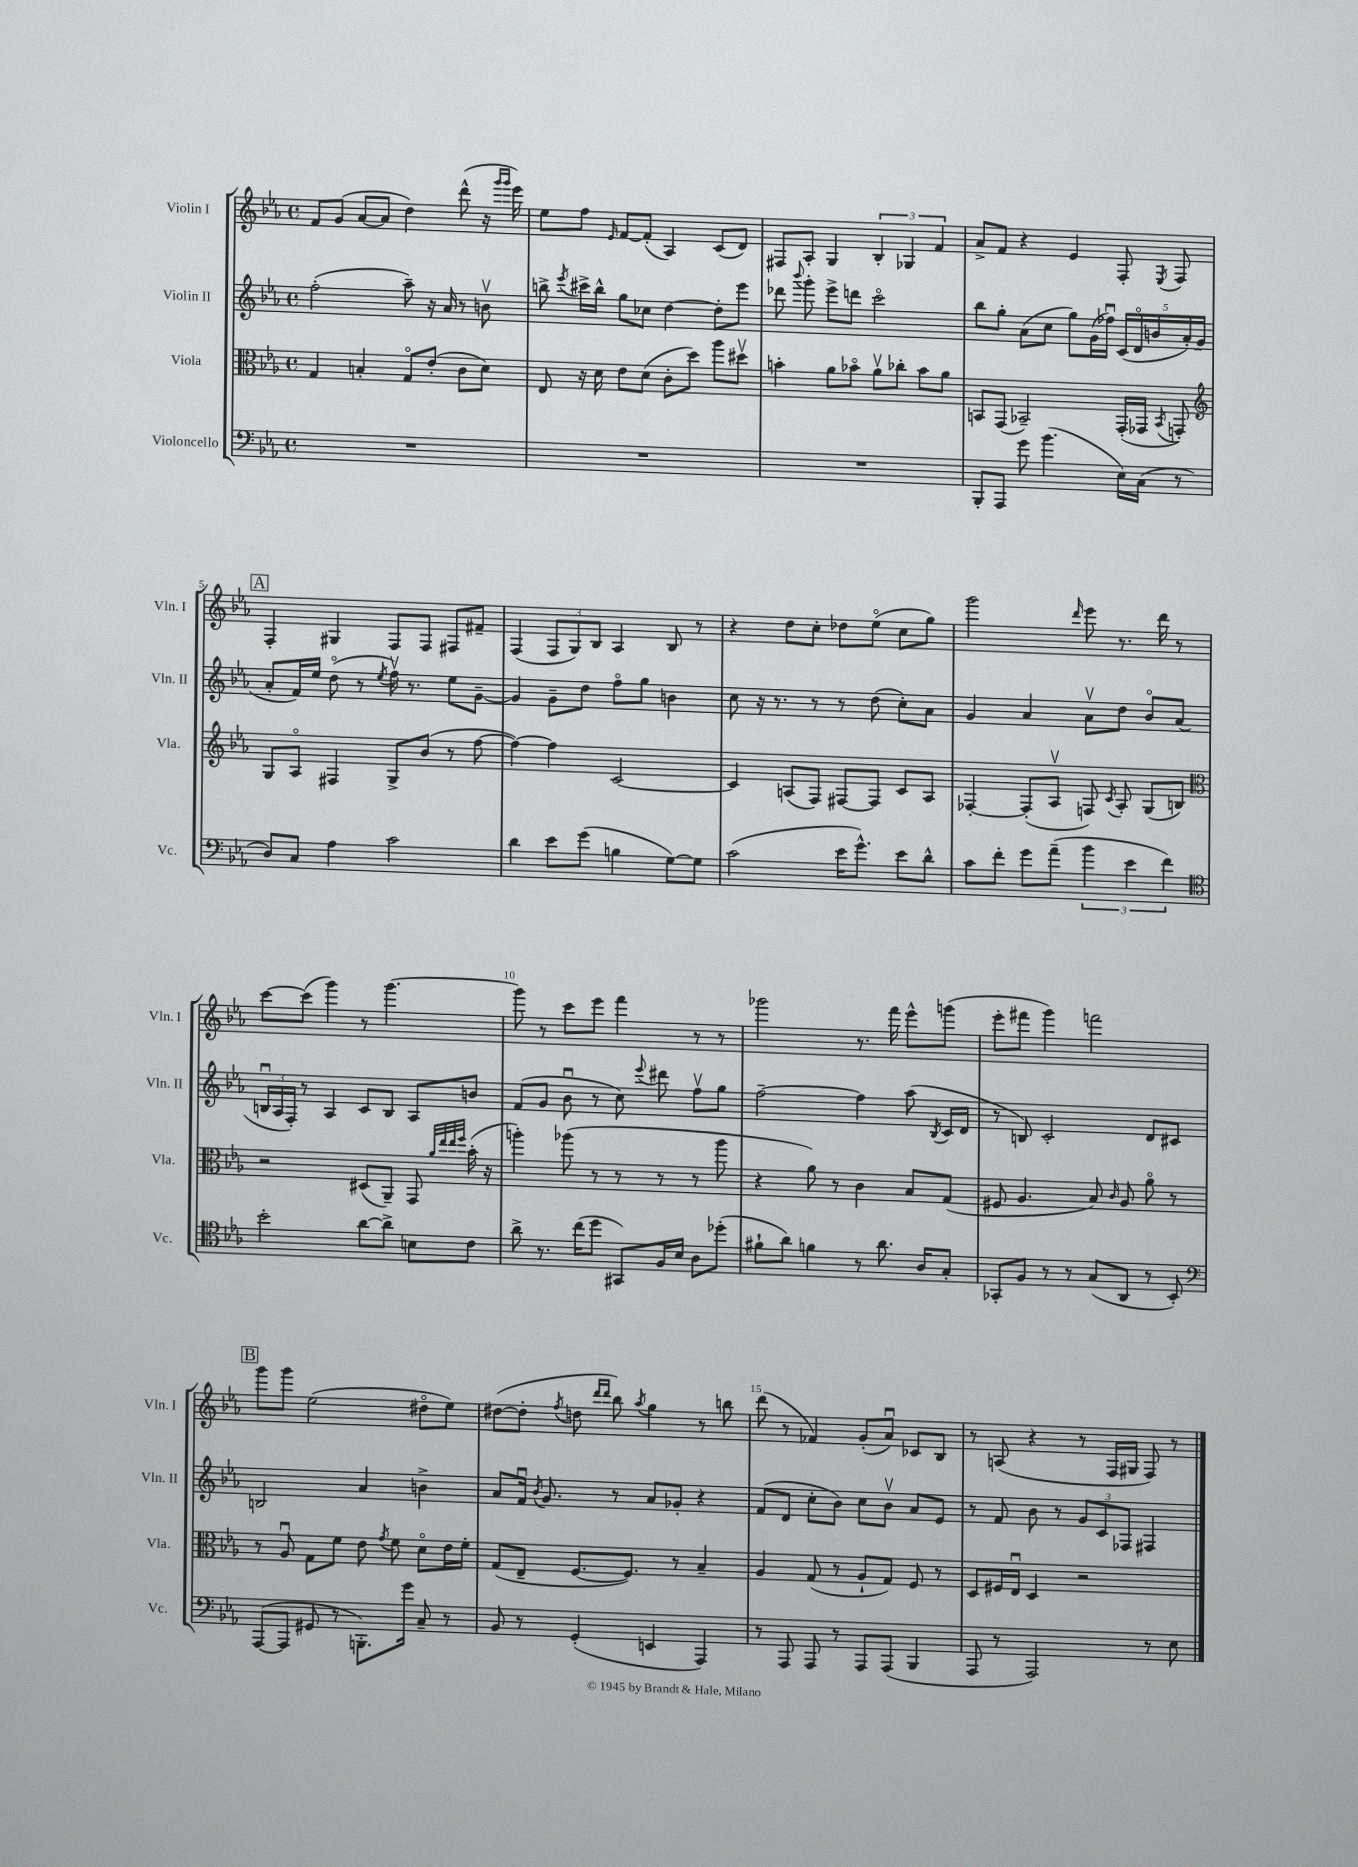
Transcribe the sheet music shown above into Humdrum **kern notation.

**kern	**kern	**kern	**kern
*part4	*part3	*part2	*part1
*staff4	*staff3	*staff2	*staff1
*I"Violoncello	*I"Viola	*I"Violin II	*I"Violin I
*I'Vc.	*I'Vla.	*I'Vln. II	*I'Vln. I
*clefF4	*clefC3	*clefG2	*clefG2
*k[b-e-a-]	*k[b-e-a-]	*k[b-e-a-]	*k[b-e-a-]
*M4/4	*M4/4	*M4/4	*M4/4
*met(c)	*met(c)	*met(c)	*met(c)
=1	=1	=1	=1
1r	4G/	(2ff'\	8f/L
.	.	.	(8g/J
.	4Bn'/	.	[8a-/L
.	.	.	8a-/J]
.	8G/L	8aa-~\)	4dd\)
.	(8e-'/J	16r	.
.	.	16a-/	.
.	8c\L	8r	(8ddd^^\
.	8d\J)	8bnv\	16r
.	.	.	16qqggg/LL
.	.	.	16qqggg/JJ
.	.	.	16eee-\)
=2	=2	=2	=2
1r	8E-/	8bbn^\	8ee-\L
.	.	8qeee-/	.
.	16r	16ccc#X^\LL	8ff\J
.	16d\	16bb^^\JJ	.
.	.	.	16qqe-/
.	8e-\L	8gg\L	[8f/L
.	(8d\J	8cc-X\J	(8f'/J]
.	8c'\L	[4dd\	4A-/)
.	8dd\J)	.	.
.	8aa-\L	8dd'\L]	(8c/L
.	8dd#Xv\J	8eee-\J	8d/J)
=3	=3	=3	=3
1r	4bn'\	8ddd-X\	8F#X/L
.	.	8qqbbb-/	.
.	.	8ggg'\	8A-'/J
.	8a-\L	8eee-^\L	4G/
.	8b-X\J	8dddn\J	.
.	8a-v\L	2ccc\	6B-'/
.	8cc-X'\J	.	.
.	.	.	6G-X/
.	8b-\L	.	.
.	.	.	6f/
.	8a-\J	.	.
=4	=4	=4	=4
8BBB-'/L	8BBn/L	8bb-\L	8a-^/L
8AAA-/J	(8GG/J	8gg'\J	8f/J
8g\	2BB-X~/)	(8a-\L	4r
(4.b-\	.	8cc\J	.
.	.	8gg\L)	4e-/
.	.	(16g\L	.
.	.	16ff-Xu\JJ)	.
16E-\LL)	(16GG'/LL	(20c/LL	8F'/
.	.	20d/	.
(16C\JJ	16GG-X/JJ	.	.
.	.	20bn/	.
.	8qBB-/	.	8qE-/
8r	8GGn'/)	.	8F/
.	.	20a-'/)	.
.	.	(20g/JJ	.
!!LO:LB:g=z
!!LO:REH:place=s1:t=A
=5	=5	=5	=5
*	*clefG2	*	*
8D/L)	8G/L	8a-'/L	4F'/
8C/J	8A-/J	16f/L)	.
.	.	16ee-/JJ	.
4A-\	4F#X/	(8dd\	4G#X/
.	.	8r	.
.	.	8qee-/	.
2c\	8G^/L	16ffv\)	8F/L
.	.	8.r	.
.	(8b-/J	.	8F/J
.	8r	8ee-\L	8F#X/L
.	[8ff\	[8g~\J	8f#X~/J
=6	=6	=6	=6
4d\	4ff\_)	4g/]	(4F/
8e-\L	4ff\]	8g~\L	12F/L
.	.	.	12G/)
(8g\J	.	8dd\J	.
.	.	.	12B-/J
4Bn\	[2c/	8ff\L	4A-/
.	.	8gg\J	.
[8G\L)	.	4bn\	8B-/
8G\J]	.	.	8r
=7	=7	=7	=7
(2c\	4c/]	8cc\	4r
.	.	16r	.
.	.	8.r	.
.	(8An/L	.	8dd\L
.	8F/J)	8r	8cc'\J
16e-\KL	[8F#X/L	8r	8dd-X\L
8.g^^\J)	.	.	.
.	8F#/J]	(8dd\	(8ee-\J
8e-\L	8c/L	8cc'\L)	8cc\L
8d^^\J	8A/J	8a-\J	8gg\J)
=8	=8	=8	=8
8c\L	[4F-X'/	4g/	2ggg\
8f'\J	.	.	.
8g\L	(8F-'/L]	4a-/	.
(8a-~\J	8A-v/J	.	.
.	.	.	16qqddd/
6b-\	8Fn/)	8a-v\L	8eee-\
.	8qc/	.	.
.	8A-'/	8dd\J	8.r
6e-\	.	.	.
.	(8G/L	8b-/L	.
.	.	.	16ddd\
6f\)	.	.	.
.	8Bn/J)	(8a-/J	8r
!!LO:LB:g=z
=9	=9	=9	=9
*clefC4	*clefC3	*	*
2b-'\	2r	24Bnu/LL	[8ccc\L
.	.	24A-/	.
.	.	24F'/JJ)	.
.	.	8r	(8ccc\J]
.	.	4A-/	4ggg\)
[8a-\L	(8D#X/L	8c/L	8r
8a-^\J]	8AA-~/J)	8B/J	[4.ggg\
8Bn\L	8GG/	8A-/L	.
.	32qqa-/LLL	.	.
.	32qqee-/	.	.
.	32qqee-/	.	.
.	32qqff/JJJ	.	.
8c\J	(16b-'\	8bn/J	.
.	16r	.	.
=10	=10	=10	=10
8a-^\	4aan'\)	(8f/L	8ggg\]
8.r	.	8g/J	8r
.	(8aa-X\	8b-u\	8ccc\L
(16cc\KL	.	.	.
8dd\J	8r	8r	8eee-\J
8GG#X/L)	8r	8cc\)	4fff\
.	.	8qqeee-/	.
16F/L	8r	8ddd#X\	.
16B-/JJ	.	.	.
8A-\L	8r	8ffv\L	8r
(8dd-X'\J	8aa-\	8gg\J	8r
=11	=11	=11	=11
8f#X`\L	4r	[2ff~\	2ggg-X\
8a-\J)	.	.	.
4fn\	8a-\)	.	.
.	8r	.	.
8r	4c\	4ff\]	8.r
8.a-\	.	.	.
.	.	.	16fff\
.	8B-/L	(8aa-\	8eee-^^\L
16A-/KL	.	.	.
.	.	8qB-/	.
8G'/J	(8G/J	16c/LL	(8gggn\J
.	.	16d/JJ	.
=12	=12	=12	=12
8GG-X'/L	8F#X/	8r	8eee-'\L
8F/J	4.A-/	8Bn/)	8fff#X\J
8r	.	2c'/	4ggg\)
8r	.	.	.
(8G/L	8B-/)	.	2fffn\
.	16qqc/	.	.
8AA-/J	8A-/	.	.
8r	8a-\	8d/L	.
8BB-'/)	8r	8c#X/J	.
!!LO:LB:g=z
!!LO:REH:place=s1:t=B
=13	=13	=13	=13
*clefF4	*	*	*
([8AAA-/L	8r	2Bn/	8ggg\L
8AAA-/J]	8A-u/	.	8ggg\J
8GG#X/	8G\L	.	(2ee-\
8r	8f\J	.	.
8.BBBn'\L)	8e-\	4a-/	.
.	8qg/	.	.
.	8f\	.	.
16g\Jk	.	.	.
8C~/	8d\L	4bn^\	8dd#X\L
8r	16e-\L	.	8ee-\J)
.	16f'\JJ	.	.
=14	=14	=14	=14
8BB-/	(8G/L	8a-/L	([8dd#X\L
8r	8E-~/J	16fu/Jk	8dd#'\J]
.	.	8qb-/	.
.	.	8.g/	.
.	.	.	8qff/
(4GG'/	[8.F/L	.	8ddn\
.	.	.	16qqddd/LL
.	.	.	16qqddd/JJ
.	.	8r	8bb-\)
.	8.F/J])	.	.
.	.	.	8qaa-/
4EEn/	.	8a-/L	4gg\
.	8r	8g-X'/J	.
4AAA-/)	4B-~/	4r	8r
.	.	.	8bbn\
=15	=15	=15	=15
8r	4A-/	(8f/L	(8ddd\
8AAA-/	.	8d/J	8r
8AAA-/	(8G/	8cc'\L	4f-X/)
8r	8r	8b-\J)	.
8AAA-/L	8A-`/L	8cc\L	(8g'/L
(8AAA-/J	8G/J)	8b-v\J	8a-u/J)
4BBB-/	8F/	8a-/L	8c-X/L
.	8r	8e-/J	8B-/J
=16	=16	=16	=16
8AAA-/	8D/L	8r	8r
8r	16F#X/L	8f/	(8An/
.	16E-u/JJ	.	.
2AAA-/)	4D/	8b-\	4r
.	.	8r	.
.	2r	12g/L	8r
.	.	12c/	.
.	.	.	16F/LL
.	.	12F-X/J	.
.	.	.	16G#X/JJ
8r	.	4F#X/	8F/)
8E-\	.	.	8r
==	==	==	==
*-	*-	*-	*-
